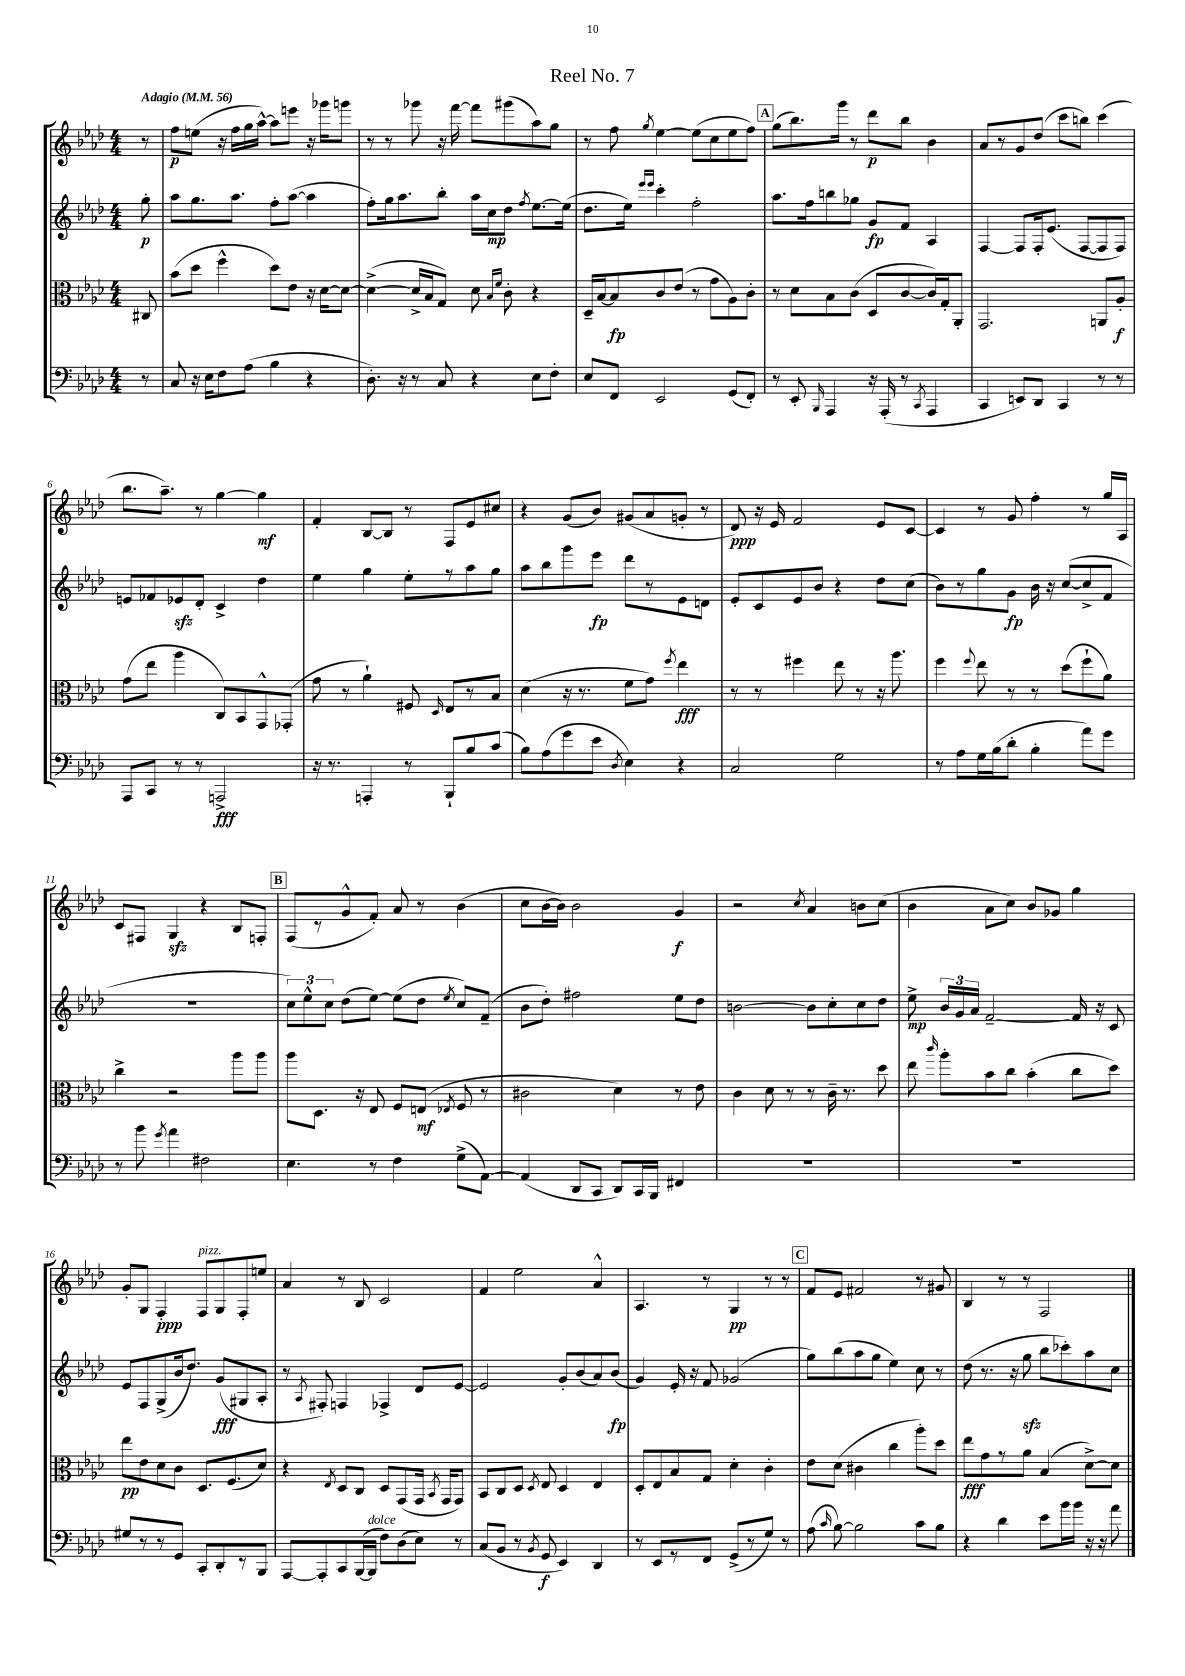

**kern	**dynam	**kern	**dynam	**kern	**dynam	**kern	**dynam
*part4	*part4	*part3	*part3	*part2	*part2	*part1	*part1
*staff4	*staff4	*staff3	*staff3	*staff2	*staff2	*staff1	*staff1
*clefF4	*	*clefC3	*	*clefG2	*	*clefG2	*
*k[b-e-a-d-]	*	*k[b-e-a-d-]	*	*k[b-e-a-d-]	*	*k[b-e-a-d-]	*
*M4/4	*	*M4/4	*	*M4/4	*	*M4/4	*
*MM56	*	*MM56	*	*MM56	*	*MM56	*
=	=	=	=	=	=	=	=
!	!	!	!	!	!	!LO:TX:a:B:t=Adagio	!
8r	.	8C#X/	.	8gg'\	p	8r	.
=1	=1	=1	=1	=1	=1	=1	=1
8C/	.	(8b-\L	.	8aa-\L	.	8ff\L	p
16r	.	8dd-\J	.	8.gg\	.	(8een\J	.
16E-\KL	.	.	.	.	.	.	.
8F\	.	4ff^^\	.	.	.	16r	.
.	.	.	.	8.aa-\J	.	16ff\LL	.
(8A-\J	.	.	.	.	.	16gg\	.
.	.	.	.	.	.	[16aa-^^\JJ)	.
4B-\	.	8dd-\L)	.	8ff'\L	.	8aa-\L]	.
.	.	8e-\J	.	([8aa-\J	.	8eeen\J	.
4r	.	16r	.	4aa-\]	.	16r	.
.	.	[16d-\KL	.	.	.	16ggg-X\KL	.
.	.	8d-\J_	.	.	.	8gggn\J	.
=2	=2	=2	=2	=2	=2	=2	=2
8.D-'\)	.	(4d-^\_	.	8ff'\L)	.	8r	.
.	.	.	.	16gg\k	.	8r	.
16r	.	.	.	8.aa-\	.	.	.
8r	.	16d-^/LL]	.	.	.	8ggg-X\	.
.	.	16B-/J	.	.	.	.	.
8C/	.	8G/J)	.	8bb-'\J	.	16r	.
.	.	.	.	.	.	[16fff\	.
4r	.	8d-\	.	16aa-\LL	.	8fff\L]	.
.	.	.	.	16cc\J	mp	.	.
.	.	16qqB-/LL	.	.	.	.	.
.	.	16qqf/JJ	.	.	.	.	.
.	.	8c'\	.	8dd-\J	.	(8ggg#X\	.
.	.	.	.	8qff/	.	.	.
8E-\L	.	4r	.	[8.ee-\L	.	8aa-\)	.
8F'\J	.	.	.	.	.	8gg\J	.
.	.	.	.	(16ee-\Jk]	.	.	.
=3	=3	=3	=3	=3	=3	=3	=3
8E-/L	.	16D-~/LL	.	8.dd-\L	.	8r	.
.	.	[16B-/J	.	.	.	.	.
8FF/J	.	8B-/]	fp	.	.	8ff\	.
.	.	.	.	16ee-\Jk)	.	.	.
.	.	.	.	16qqeee-/LL	.	.	.
.	.	.	.	16qqeee-/JJ	.	8qgg/	.
2EE-/	.	8c/	.	4ccc'\	.	[4ee-\	.
.	.	(8e-/J	.	.	.	.	.
.	.	8r	.	2ff'\	.	(8ee-\L]	.
.	.	8g\L	.	.	.	8cc\	.
(8GG/L	.	8A-\)	.	.	.	8ee-\	.
8FF'/J)	.	8c'\J	.	.	.	8ff\J)	.
!!LO:REH:place=s1:t=A
=4	=4	=4	=4	=4	=4	=4	=4
8r	.	8r	.	8.aa-\L	.	(8gg\L	.
8EE-'/	.	8d-\L	.	.	.	8.bb-\)	.
.	.	.	.	16ff\k	.	.	.
16qqBBB-/	.	.	.	.	.	.	.
4AAA-/	.	8B-\	.	8bbn\	.	.	.
.	.	.	.	.	.	16ggg\Jk	.
.	.	(8c\J	.	8gg-X\J	.	8r	.
16r	.	8D-/L	.	8g/L	fp	8ddd-\L	p
(16AAA-'/	.	.	.	.	.	.	.
8r	.	[8c/	.	8f/J	.	8bb-\J	.
8qCC/	.	.	.	.	.	.	.
4AAA-/	.	16c/L])	.	4A-/	.	4b-\	.
.	.	16G'/J	.	.	.	.	.
.	.	8AA-'/J	.	.	.	.	.
=5	=5	=5	=5	=5	=5	=5	=5
4CC/	.	2.GG/	.	[4F/	.	8a-/L	.
.	.	.	.	.	.	8r	.
8EEn/L)	.	.	.	8F/L]	.	8g/	.
8DD-/J	.	.	.	16F'/k	.	(8dd-/J	.
.	.	.	.	(8.e-/J	.	.	.
4CC/	.	.	.	.	.	8ccc\L	.
.	.	.	.	[8F/L	.	8bbn\J)	.
8r	.	8AAn/L	.	8F/]	.	(4ccc\	.
8r	.	8A-'/J	f	8F/J)	.	.	.
!!LO:LB:g=z
=6	=6	=6	=6	=6	=6	=6	=6
8AAA-/L	.	(8g\L	.	8en/L	.	8.bb-\L	.
8CC/J	.	8ee-\J	.	8f-X/	.	.	.
.	.	.	.	.	.	8.aa-~\J)	.
8r	.	4aa-\	.	8e-Xzz/	.	.	.
8r	.	.	.	8d-'/J	.	8r	.
2AAAn^/	fff	8C/L)	.	4c^/	.	[4gg\	.
.	.	8BB-/	.	.	.	.	.
.	.	8GG^^/	.	4dd-\	.	4gg\]	mf
.	.	(8GG-X'/J	.	.	.	.	.
=7	=7	=7	=7	=7	=7	=7	=7
16r	.	8g\	.	4ee-\	.	4f'/	.
8.r	.	.	.	.	.	.	.
.	.	8r	.	.	.	.	.
4AAAn'/	.	4a-`\)	.	4gg\	.	[8B-/L	.
.	.	.	.	.	.	8B-/J]	.
8r	.	8F#X/	.	8ee-'\L	.	8r	.
.	.	16qqD-/	.	.	.	.	.
8BBB-`/L	.	8E-/L	.	8r	.	8F/L	.
8B-/	.	8r	.	8aa-\	.	8e-/	.
(8c/J	.	8B-/J	.	8gg\J	.	8cc#X/J	.
=8	=8	=8	=8	=8	=8	=8	=8
8B-\L)	.	(4d-\	.	8aa-\L	.	4r	.
(8A-\	.	.	.	8bb-\	.	.	.
8g\	.	16r	.	8ggg\	.	(8g/L	.
.	.	8.r	.	.	.	.	.
8e-\J	.	.	.	8eee-\J	fp	8b-/J)	.
8qD-/	.	.	.	.	.	.	.
4E-\)	.	8f\L	.	8ddd-\L	.	(8g#X/L	.
.	.	8g\J)	.	8r	.	8a-/	.
.	.	8qff/	.	.	.	.	.
4r	.	4ee-\	fff	8e-\	.	8gn'/J	.
.	.	.	.	8dn\J	.	8r	.
=9	=9	=9	=9	=9	=9	=9	=9
2C/	.	8r	.	8e-'/L	.	8d-/)	ppp
.	.	8r	.	8c/	.	16r	.
.	.	.	.	.	.	16e-/	.
.	.	4ff#X\	.	8e-/	.	2f/	.
.	.	.	.	8b-/J	.	.	.
2G\	.	8ee-\	.	4r	.	.	.
.	.	8r	.	.	.	.	.
.	.	16r	.	8dd-\L	.	8e-/L	.
.	.	8.aa-\	.	.	.	.	.
.	.	.	.	(8cc\J	.	[8c/J	.
=10	=10	=10	=10	=10	=10	=10	=10
8r	.	4ff\	.	8b-\L)	.	4c/]	.
8A-\L	.	.	.	8r	.	.	.
.	.	8qqff/	.	.	.	.	.
16G\L	.	8ee-\	.	8gg\	.	8r	.
(16B-\J	.	.	.	.	.	.	.
8d-'\J	.	8r	.	8g\J	fp	8g/	.
4B-'\	.	8r	.	16b-\	.	4ff'\	.
.	.	.	.	16r	.	.	.
.	.	(8dd-\L	.	([8cc/L	.	.	.
8a-\L)	.	8ff`\	.	8cc^/]	.	8r	.
8g\J	.	8a-\J)	.	8f/J	.	16gg/LL	.
.	.	.	.	.	.	16A-/JJ	.
!!LO:LB:g=z
=11	=11	=11	=11	=11	=11	=11	=11
8r	.	4cc^\	.	1r	.	8c/L	.
8b-\	.	.	.	.	.	8F#X/J	.
8qg/	.	.	.	.	.	.	.
4a-\	.	2r	.	.	.	4Gzz/	.
2F#X\	.	.	.	.	.	4r	.
.	.	8aa-\L	.	.	.	8B-/L	.
.	.	8aa-\J	.	.	.	8Fn'/J	.
!!LO:REH:place=s1:t=B
=12	=12	=12	=12	=12	=12	=12	=12
4.E-\	.	8aa-\L	.	12cc\L)	.	(8F/L	.
.	.	.	.	12ee-^^\	.	.	.
.	.	8.D-\J	.	.	.	8r	.
.	.	.	.	12cc\J	.	.	.
.	.	.	.	(8dd-\L	.	8g^^/	.
.	.	16r	.	.	.	.	.
8r	.	8E-/	.	[8ee-\J)	.	8f'/J)	.
4F\	.	8F/L	.	(8ee-\L]	.	8a-/	.
.	.	(8En/J	mf	8dd-\J	.	8r	.
.	.	8qE-X/	.	8qee-/	.	.	.
(8G^\L	.	8F/	.	8cc/L)	.	(4b-\	.
[8AA-\J)	.	8r	.	(8f~/J	.	.	.
=13	=13	=13	=13	=13	=13	=13	=13
(4AA-/]	.	2c#X\	.	8b-\L	.	8cc\L	.
.	.	.	.	8dd-'\J)	.	[16b-\L	.
.	.	.	.	.	.	16b-\JJ])	.
8DD-/L	.	.	.	2ff#X\	.	2b-\	.
8CC/J	.	.	.	.	.	.	.
8DD-/L)	.	4d-\)	.	.	.	.	.
16CC/L	.	.	.	.	.	.	.
16BBB-/JJ	.	.	.	.	.	.	.
4FF#X/	.	8r	.	8ee-\L	.	4g/	f
.	.	8e-\	.	8dd-\J	.	.	.
=14	=14	=14	=14	=14	=14	=14	=14
1r	.	4c\	.	[2bn\	.	2r	.
.	.	8d-\	.	.	.	.	.
.	.	8r	.	.	.	.	.
.	.	.	.	.	.	8qcc/	.
.	.	8r	.	8b\L]	.	4a-/	.
.	.	16c~\	.	8cc'\	.	.	.
.	.	8.r	.	.	.	.	.
.	.	.	.	8cc\	.	8bn\L	.
.	.	8dd-\	.	8dd-\J	.	(8cc\J	.
=15	=15	=15	=15	=15	=15	=15	=15
1r	.	8ee-\	.	8ee-^\	mp	4b-\	.
.	.	16qqccc/	.	.	.	.	.
.	.	8aa-'\L	.	24b-/LL	.	.	.
.	.	.	.	24g/	.	.	.
.	.	.	.	24a-/JJ	.	.	.
.	.	8b-\	.	[2f~/	.	8a-\L	.
.	.	8cc\J	.	.	.	8cc\J)	.
.	.	(4b-'\	.	.	.	8b-/L	.
.	.	.	.	.	.	8g-X/J	.
.	.	8cc\L	.	16f/]	.	4gg\	.
.	.	.	.	16r	.	.	.
.	.	8dd-\J)	.	8c/	.	.	.
!!LO:LB:g=z
=16	=16	=16	=16	=16	=16	=16	=16
8G#X/L	.	8ee-\L	pp	8e-/L	.	8g'/L	.
8r	.	8e-\	.	8F/	.	8G/J	.
8r	.	8d-\	.	(8G^/	.	4F'/	ppp
8GG/J	.	8c\J	.	16b-/k	.	.	.
.	.	.	.	8.dd-/J)	.	.	.
!	!	!	!	!	!	!LO:TX:a:i:t=pizz.	!
8CC'/L	.	8.D-/L	.	.	.	8F/L	.
8DD-'/	.	.	.	(8g/L	fff	8G/	.
.	.	(8.F/	.	.	.	.	.
8r	.	.	.	8G#X/	.	8F'/	.
8BBB-/J	.	8d-/J)	.	8A-'/J	.	8een/J	.
=17	=17	=17	=17	=17	=17	=17	=17
[8AAA-/L	.	4r	.	8r	.	4a-/	.
.	.	.	.	8qA-/	.	.	.
8AAA-'/]	.	.	.	8F#X'/)	.	.	.
.	.	8qE-/	.	.	.	.	.
8CC/	.	8D-/L	.	4Fn/	.	8r	.
([16BBB-/L	.	8C/J	.	.	.	8B-/	.
!LO:TX:a:i:t=dolce	!	!	!	!	!	!	!
16BBB-/JJ]	.	.	.	.	.	.	.
8F\L)	.	8D-/L	.	4F-X^/	.	2c/	.
(8D-\	.	(8GG/	.	.	.	.	.
8E-\J)	.	16GG/Jk	.	8d-/L	.	.	.
.	.	8qBB-/	.	.	.	.	.
.	.	16GG/KL	.	.	.	.	.
8r	.	8GG/J)	.	[8e-/J	.	.	.
=18	=18	=18	=18	=18	=18	=18	=18
(8C/L	.	8BB-/L	.	2e-/]	.	4f/	.
8BB-/J	.	8C/	.	.	.	.	.
8r	.	8D-/J	.	.	.	2ee-\	.
8qBB-/	.	8qD-/	.	.	.	.	.
8GG/	f	8E-/	.	.	.	.	.
4EE-/)	.	4D-/	.	8g'/L	.	.	.
.	.	.	.	(8b-/	.	.	.
4DD-/	.	4E-/	.	8a-/)	.	4a-^^/	.
.	.	.	.	(8b-/J	fp	.	.
=19	=19	=19	=19	=19	=19	=19	=19
8r	.	8D-'/L	.	4g/)	.	4.A-/	.
8EE-/L	.	8E-/	.	.	.	.	.
8r	.	8B-/	.	16e-'/	.	.	.
.	.	.	.	16r	.	.	.
8FF/J	.	8G/J	.	8f/	.	8r	.
(8GG^/L	.	4d-'\	.	(2g-X/	.	4G/	pp
8r	.	.	.	.	.	.	.
8G/J)	.	4c'\	.	.	.	8r	.
8r	.	.	.	.	.	8r	.
!!LO:REH:place=s1:t=C
=20	=20	=20	=20	=20	=20	=20	=20
(8A-\	.	8e-\L	.	8gg\L)	.	8f/L	.
16qqc/	.	.	.	.	.	.	.
[8B-\)	.	(8d-\J	.	(8bb-\	.	8e-/J	.
2B-\]	.	4c#X\	.	8aa-\	.	2f#X/	.
.	.	.	.	8gg\J	.	.	.
.	.	4cc\	.	4ee-\)	.	.	.
8c\L	.	8aa-'\L)	.	8cc\	.	8r	.
8B-\J	.	8dd-\J	.	8r	.	8g#X/	.
=21	=21	=21	=21	=21	=21	=21	=21
4r	.	8ee-\L	fff	(8dd-\	.	4B-/	.
.	.	8g\	.	8.r	.	.	.
4d-\	.	8r	.	.	.	8r	.
.	.	.	.	16r	.	.	.
.	.	8a-\J	.	8ggzz\	.	8r	.
8e-\L	.	(4B-/	.	8bb-\L	.	2F/	.
16b-\L	.	.	.	8ccc-X'\)	.	.	.
16b-\JJ	.	.	.	.	.	.	.
16r	.	[8d-^\L)	.	8aa-\	.	.	.
16r	.	.	.	.	.	.	.
8a-\	.	8d-\J]	.	8cc\J	.	.	.
==	==	==	==	==	==	==	==
*-	*-	*-	*-	*-	*-	*-	*-
